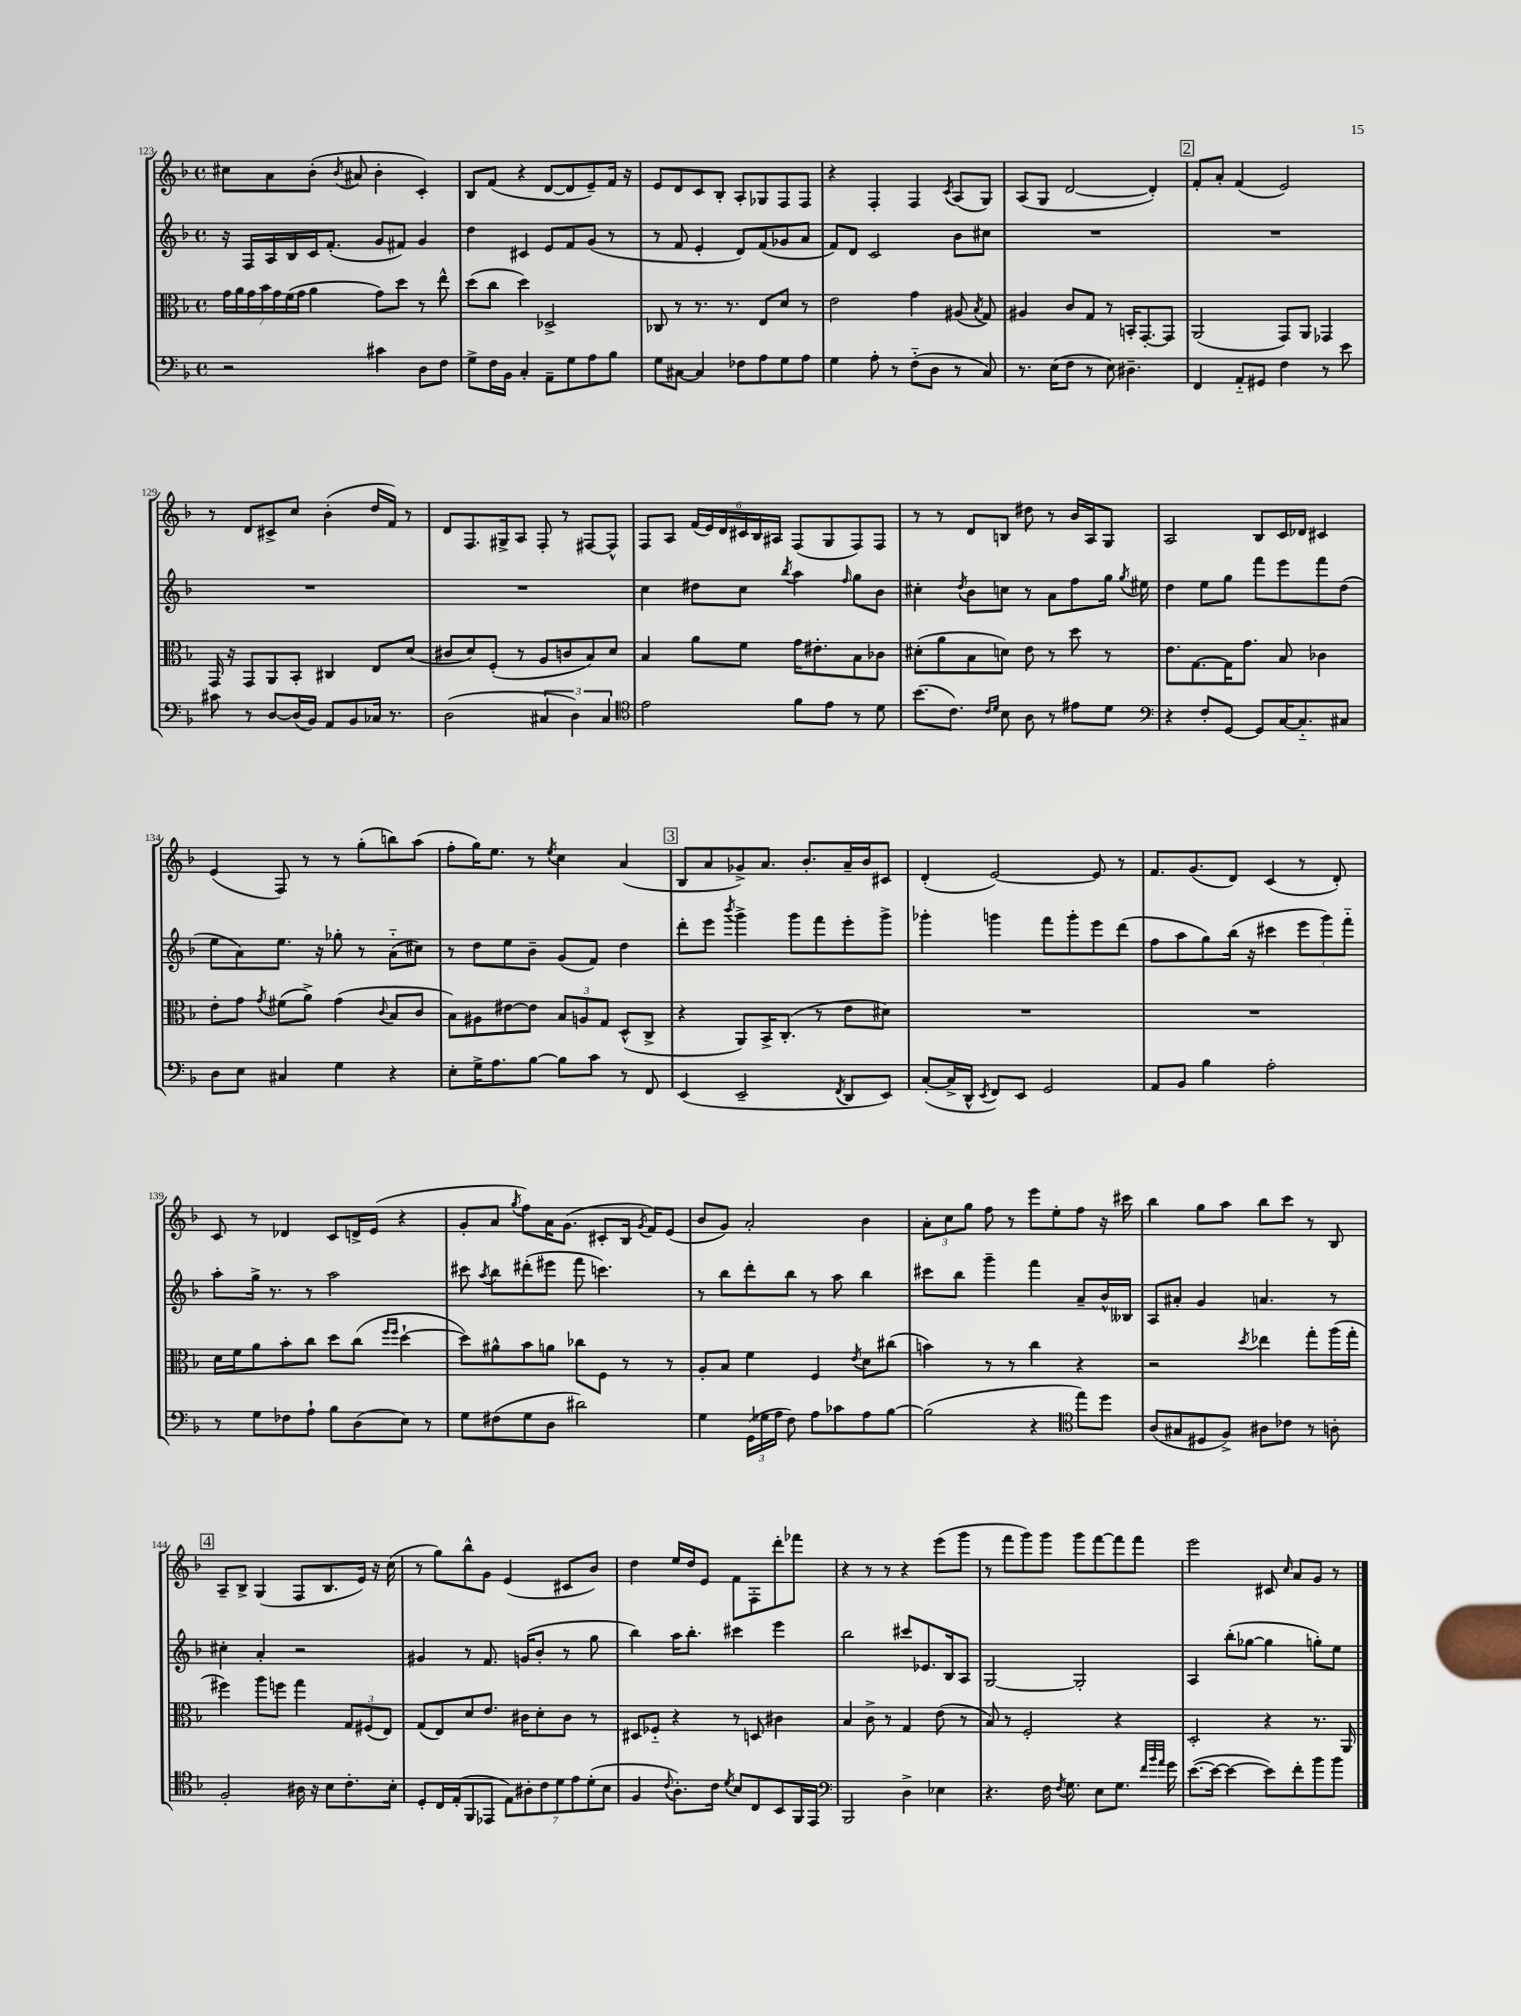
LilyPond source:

<<
\new StaffGroup <<
\new Staff = "s0" {
    \clef treble \key f \major \defaultTimeSignature \time 4/4
    \autoBeamOff cis''8[ a'8 bes'8]-.( \acciaccatura { bes'8 } ais'8 bes'4-. c'4-.) |
    bes8[ f'8]( r4 d'8[~ d'8 e'8--) f'16] r16 |
    e'8[ d'8 c'8 bes8]-. a8[-. ges8 f8 f8] |
    r4 f4-. f4 \acciaccatura { c'8 } a8[( g8]) |
    a8[( g8] d'2~ d'4-.) |
    \mark \markup { \box "2" } f'8[-. a'8]-. f'4( e'2) |
    r8 d'8[ cis'8-> c''8] bes'4-.( d''16[ f'16]) r8 |
    d'8[ f8. gis16-> a8] f8-. r8 fis8[~ fis8]-^ |
    f8[ a8] \tuplet 6/4 { f'16[( e'16) d'16 cis'16 bes16 ais16] } f8[( g8 f8) f8] |
    r8 r8 d'8[ b8] dis''8 r8 bes'16[ a16 g8] |
    a2 bes8[ c'16 des'16] cis'4 |
    e'4( f8) r8 r8 g''8[-.( b''8) a''8]( |
    f''8[-. g''16) e''8.] r8 \acciaccatura { e''8 } c''4 a'4( |
    \mark \markup { \box "3" } bes8[ a'8 ges'8->) a'8.] bes'8.[-. a'16-- bes'16 cis'8] |
    d'4-.( e'2~) e'8 r8 |
    f'8.[ g'8.( d'8]) c'4( r8 d'8-.) |
    c'8 r8 des'4 c'8[ d'16-> e'16]( r4 |
    g'8[-. a'8] \acciaccatura { g''8 } f''8[) a'16 g'8.]( cis'8[-. bes16] \acciaccatura { g'8 } f'16[) e'8]( |
    bes'8[ g'8]) a'2-. bes'4 |
    \tuplet 3/2 { a'8[-. c''8 g''8] } f''8 r8 e'''8[ e''8-. f''8] r16 cis'''16 |
    bes''4 g''8[ a''8] bes''8[ c'''8] r8 bes8 |
    \mark \markup { \box "4" } a8[-- bes8]-> g4( f8[ bes8. e'16]) r16 c''16( |
    r8 g''8[) bes''8-^ g'8] e'4( cis'8[ bes'8]) |
    d''4 e''16[ d''16 e'8] f'8[ f8-. d'''8-. fes'''8] |
    r4 r8 r8 r4 e'''8[( g'''8] |
    r8 f'''8[ g'''8) g'''8] g'''8[ f'''8~ f'''8 f'''8] |
    e'''2 cis'8 \grace { c''16 } a'8[ g'8] r8 \bar "|." |
}
\new Staff = "s1" {
    \clef treble \key f \major \defaultTimeSignature \time 4/4
    \autoBeamOff r16 f16[ a16 bes16 c'16 f'8.]-.( g'8[ fis'8]) g'4 |
    d''4 cis'4 e'8[ f'8 g'8]( r8 |
    r8 f'8 e'4-. d'8[) f'8( ges'8 a'8] |
    f'8[) d'8] c'2 bes'8[ cis''8] |
    R1 |
    \mark \markup { \box "2" } R1 |
    R1 |
    R1 |
    c''4 dis''8[ c''8] \acciaccatura { bes''8 } a''4 \grace { f''16 } g''8[ bes'8] |
    cis''4-. \acciaccatura { d''8 } bes'8[ c''8] r8 a'8[ f''8 g''16] \acciaccatura { g''8 } eis''16 |
    d''4 e''8[ g''8] f'''8[ e'''8 f'''8 d''8]( |
    e''8[ a'8) e''8.] r16 ges''8-. r8 a'8[-_( cis''8]) |
    r8 d''8[ e''8 bes'8]-- g'8[( f'8]) d''4 |
    \mark \markup { \box "3" } d'''8[-. e'''8] \acciaccatura { bes'''8 } g'''4-> g'''8[ f'''8 e'''8-. g'''8]-> |
    ges'''4-. g'''4 f'''8[ g'''8-. e'''8 d'''8]( |
    f''8[ a''8 g''8) bes''16]( r16 cis'''4 \tuplet 3/2 { e'''8[ g'''8) f'''8]-_ } |
    a''8[-. g''16]-> r8. r8 a''2 |
    cis'''8 \acciaccatura { a''8 } bes''8[ dis'''8-.( eis'''8] f'''8 c'''4.) |
    r8 bes''8[ d'''8-. bes''8] r8 a''8 bes''4 |
    cis'''8[ bes''8] g'''4-- f'''4 a'8[-- bes'16-^ beses16] |
    a8[ ais'8]-. g'4 a'4. r8 |
    \mark \markup { \box "4" } cis''4-. a'4-. r2 |
    gis'4 r8 f'8. g'16[( bes'8]-. r8 g''8 |
    bes''4) a''16[ bes''8.]-. cis'''4 e'''4 |
    bes''2 cis'''8[ ees'8. bes16 a8] |
    g2~ g2-. |
    a4 bes''8[-.( ges''8]~ ges''4 g''8[-.) e''8] \bar "|." |
}
\new Staff = "s2" {
    \clef alto \key f \major \defaultTimeSignature \time 4/4
    \autoBeamOff \tuplet 7/4 { g'16[ a'16 g'16 bes'16 g'16 f'16( g'16] } a'4 g'8[) d''8] r8 e''8-^ |
    d''8[( c''8] d''4) des2-> |
    ces8 r8 r8. r8. e8[ d'8] r8 |
    e'2 g'4 ais8( \acciaccatura { bes8 } g8) |
    ais4 c'8[ g8] r8 b,16[-. g,8.~-. g,8] |
    \mark \markup { \box "2" } a,2( g,8[) a,8] ges,4 |
    g,16 r16 g,8[ a,8 bes,8]-. cis4 e8[ d'8]( |
    cis'8[ d'8) f8]-.( r8 a8[ c'8 bes8) d'8] |
    bes4 a'8[ f'8] g'16[ eis'8.-. bes8 ces'8] |
    dis'8[-.( a'8 bes8 d'8]) e'8 r8 d''8 r8 |
    e'8.[ g8.~ g16 g'8.] bes8 ces'4 |
    e'8[-. g'8] \acciaccatura { g'8 } fis'8[( a'8]->) g'4( \appoggiatura { c'8 } bes8[ c'8] |
    bes8[) ais8 eis'8~ eis'8] \tuplet 3/2 { bes8[ a8 g8] } d8[-^( c8]-> |
    \mark \markup { \box "3" } r4 a,8[) bes,16-> c8.]-.( r8 e'8[ dis'8]) |
    R1 |
    R1 |
    d'16[ f'16 a'8 bes'8-. c''8] d''8[ c''8]( \grace { f''16[ f''16] } d''4~-! |
    d''8[) ais'8-^ bes'8 a'8] ces''8[ f8] r8 r8 |
    a8[-. bes8] f'4 f4 \acciaccatura { e'8 } d'8[ cis''8]( |
    b'4) r8 r8 c''4 r4 |
    r2 \acciaccatura { d''8 } ees''4 g''8[-. a''16( g''16]-. |
    \mark \markup { \box "4" } fis''4) a''8[ f''8] g''4 \tuplet 3/2 { g8[ fis8( e8]) } |
    g8[( e8) d'8 e'8.] cis'16[ d'8-. cis'8] r8 |
    dis8[ fes8]-_ r4 r8 d8 cis'4 |
    bes4 c'8-> r8 g4 e'8( r8 |
    bes8) r8 f2-. r4 |
    d2-. r4 r8. a,16 \bar "|." |
}
\new Staff = "s3" {
    \clef bass \key f \major \defaultTimeSignature \time 4/4
    \autoBeamOff r2 cis'4 d8[ f8] |
    g8[-> f16 bes,16] c4-. a,8[-- g8 a8 bes8] |
    g8[ cis8]~ cis4 fes8[ a8 g8 a8] |
    g4 a8-. r8 f8[-_( d8] r8 c8) |
    r8. e16[( f8] r8 e8) dis4.-- |
    \mark \markup { \box "2" } f,4 a,8[-_ gis,8] f4 r8 e'8 |
    cis'8 r8 d8[~ d16( bes,16]) a,8[ bes,8 ces16] r8. |
    d2( \tuplet 3/2 { cis4 d4) cis4 } |
    \clef tenor e'2 f'8[ e'8] r8 d'8 |
    bes'8.[( c'8.]) \grace { c'16[ d'16] } bes8 a8 r8 eis'8[ d'8] |
    \clef bass r4 f8[-. g,8]~ g,8[ c16~ c8.-_ cis8] |
    d8[ e8] cis4 g4 r4 |
    e8[-. g16-> a8. bes8]~ bes8[ c'8] r8 f,8 |
    \mark \markup { \box "3" } e,4( e,2-- \acciaccatura { f,8 } d,8[ e,8]) |
    c8[~-.( c16-> d,16]-^ \acciaccatura { e,8 } f,8[) e,8] g,2 |
    a,8[ bes,8] bes4 a2-. |
    r8 g8[ fes8 a8]-! bes8[ d8( e8]) r8 |
    g8[ fis8( g8 d8] dis'2) |
    g4 \tuplet 3/2 { g,16[( ges16 a16] } f8) a8[ ces'8 a8 bes8]~ |
    bes2( r4 \clef tenor e''8[) d''8] |
    a8[( gis8 dis8 f8]->) ais8[ ces'8] r8 a8-. |
    \mark \markup { \box "4" } f2-. ais16 r16 bes8[ c'8.-. bes16]-. |
    d8[-. c16 e16-.( f,8 ees,8] \tuplet 7/4 { e8[) ais8-. c'8 d'8 e'8 d'8-.( bes8] } |
    f4 \appoggiatura { c'8 } a8.[-.) c'16] \acciaccatura { d'8 } bes8[ c8 bes,8 f,16 e,16] |
    \clef bass bes,,2 d4-> ees4 |
    r4. f16 \acciaccatura { f8 } g8. e8[ g8.] \grace { f'32[ bes'32 a'32] } g'16 |
    e'8.[~( e'16]~ e'4~ e'8[) f'8-. bes'8 bes'8] \bar "|." |
}
>>
>>
\layout { \context { \Score currentBarNumber = #123 } }
